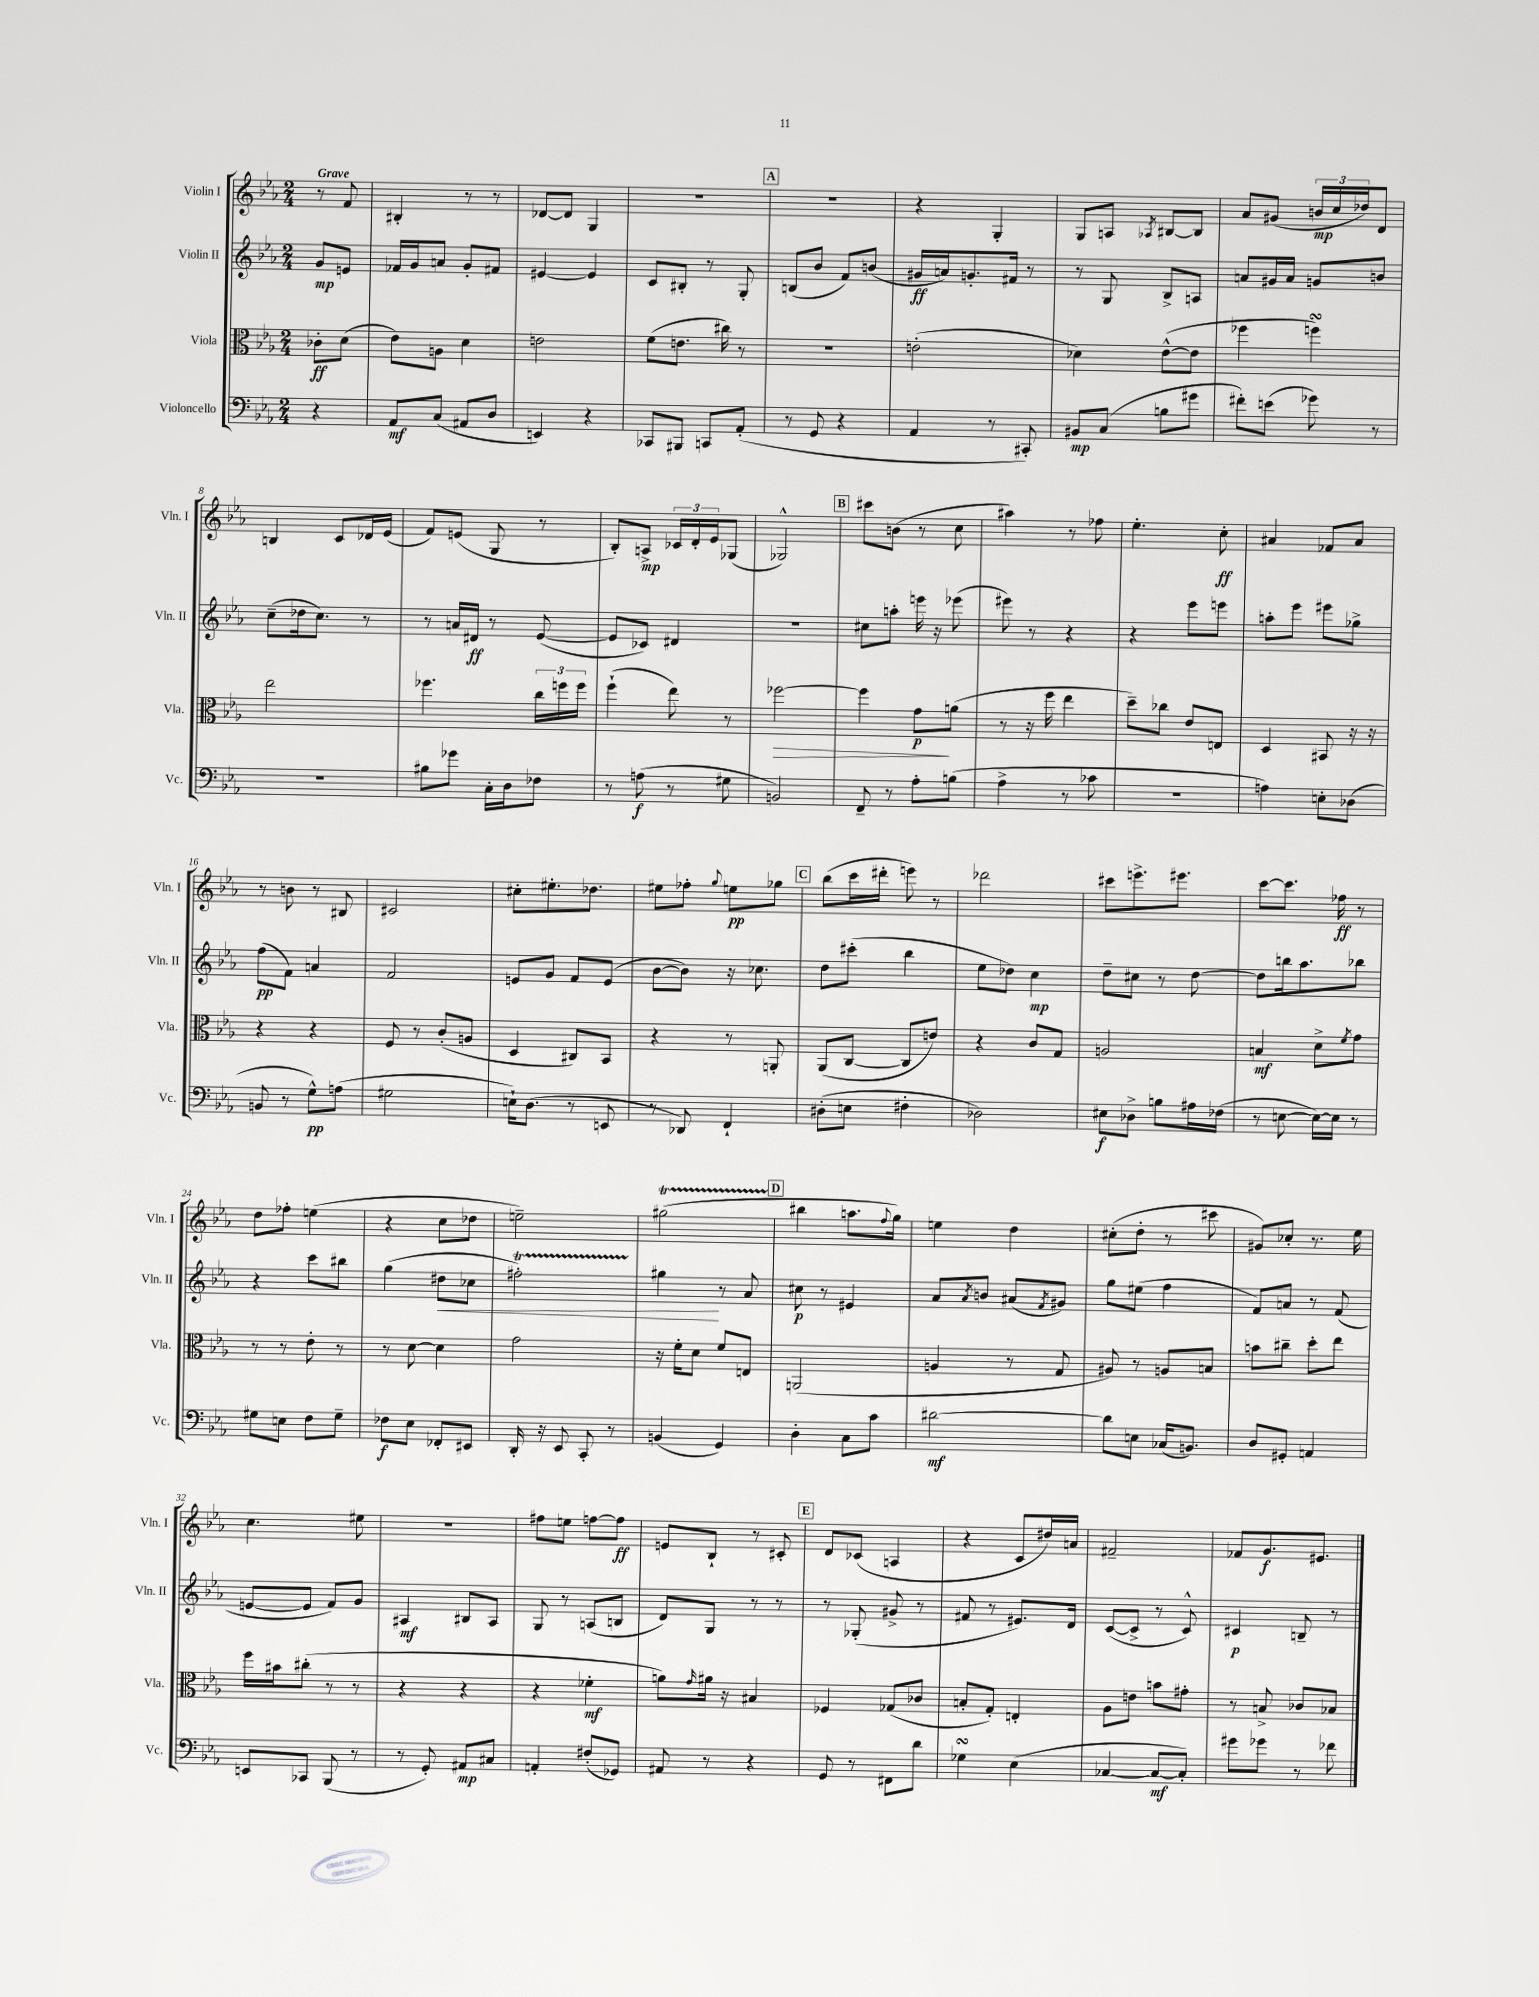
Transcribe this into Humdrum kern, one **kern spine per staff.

**kern	**kern	**kern	**kern
*staff4	*staff3	*staff2	*staff1
*clefF4	*clefC3	*clefG2	*clefG2
*k[b-e-a-]	*k[b-e-a-]	*k[b-e-a-]	*k[b-e-a-]
*M2/4	*M2/4	*M2/4	*M2/4
4r	8c-'	8g	8r
.	(8d	8e	8f
=	=	=	=
8AA-	8e-)	16f-	4B#'
.	.	16g	.
(8C	8A	8a	.
8AA#	4d	8g'	8r
8D	.	8f#	8r
=	=	=	=
4EE)	2e	[4e#	[8d-
.	.	.	8d-]
4r	.	4e#]	4G
=	=	=	=
8CC-	(8f	8c	2r
8BBB#	8.e	8B#'	.
8CC	.	8r	.
.	16cc#)	.	.
(8AA-'	8r	8G'	.
=	=	=	=
8r	2r	(8B	2r
8GG	.	8b-	.
4r	.	8f)	.
.	.	(8b	.
=	=	=	=
4AA-	(2e'	16g#	4r
.	.	16a)	.
.	.	8.g'	.
8r	.	.	4G'
.	.	16f#	.
8CC#')	.	8r	.
=	=	=	=
8BB#	4d-)	8r	8G
(8C	.	8G	8A
.	.	.	8qA-
8B	([8e-^^	8B-^	[8B#
8g#	8e-]	8A	8B#]
=	=	=	=
8f#')	4ff-	8a	8a-
(8e	.	16g#	(8g#
.	.	16a	.
8g-)	4ff)	8g	24b
.	.	.	24cc
.	.	.	24dd-)
8r	.	8b	8d
=	=	=	=
2r	2ee-	(8cc~	4B
.	.	16dd-	.
.	.	8.cc)	.
.	.	.	8c
.	.	8r	16d-
.	.	.	(16e-
=	=	=	=
8B#	4.ff-	8r	8f)
8g-	.	16a	(8e
.	.	16d#	.
16C'	.	8r	8G
16D	.	.	.
8F-	24cc	([8e-	8r
.	24ff	.	.
.	24ff	.	.
=	=	=	=
8r	(4ff`	8e-]	8B-')
(8A	.	8c-)	8A^
8r	8ee-)	4d#	24c-
.	.	.	24d'
.	.	.	24e-
8G#	8r	.	(8G-
=	=	=	=
2BB)	[2ff-	2r	2G-^^)
=	=	=	=
8FF~	4ff-]	8cc#	8ccc#
8r	.	8aa'	(8b
8A-'	8g	16eee	8r
.	.	16r	.
(8B	(8a	(8eee-	8cc
=	=	=	=
4A-^	8r	8eee#)	4aa#)
.	16r	8r	.
.	16ff	.	.
8r	4ee-	4r	8r
8c-	.	.	8ff-
=	=	=	=
2r	8dd~)	4r	4.ee-'
.	8cc-	.	.
.	8e-	8eee-	.
.	8E	8eee	8cc'
=	=	=	=
4A)	4D	8aa'	4a#
.	.	8eee-	.
8E'	8BB#	8eee#	8f-
(8D-	16r	8gg-^	8a#
.	16r	.	.
=	=	=	=
8BB	4r	(8ff	8r
8r	.	8f)	8b
8G^^)	4r	4a	8r
(8A	.	.	8B#
=	=	=	=
2G#	8F	2f	2c#
.	8r	.	.
.	(8c'	.	.
.	8A	.	.
=	=	=	=
16E`)	4D	8e	8cc#'
(8.D	.	.	.
.	.	8g	8.ee#'
8r	8C#)	8f	.
.	.	.	8.dd-
8EE	8BB-	(8e	.
=	=	=	=
8r	4r	[8b-	8ee#
8DD-)	.	8b-])	8ff-'
.	.	.	8qqgg
4FF`	8r	16r	8ee
.	.	8.cc-	.
.	8AA'	.	8gg-
=	=	=	=
(8D#'	(8AA-	8dd	(8bb-
8E	[8C	(8ccc#'	16ccc
.	.	.	16ddd#'
4F#'	8C]	4bb-	8eee)
.	8e)	.	8r
=	=	=	=
2D-)	4r	8ee-	2ddd-
.	.	8dd-)	.
.	8c	4cc	.
.	8G	.	.
=	=	=	=
8E#	2A	8dd~	8ccc#
8D-^	.	8cc#	8.eee^
8B	.	8r	.
.	.	.	8.eee#
16A#	.	[8dd	.
(16F-	.	.	.
=	=	=	=
8r	4B	8dd]	[8ccc
[8E	.	16bb	8.ccc]
.	.	8.aa-	.
16E_)	8d^	.	.
16E]	.	.	16ff-
.	8qf	.	.
8r	8g	8bb-	8r
=	=	=	=
8G#	8r	4r	8dd
8E	8r	.	8ff-'
8F	8e-'	8ccc	(4ee
8G#~	8r	8bb#	.
=	=	=	=
8F-	8r	(4gg	4r
8E-	[8d	.	.
8FF-'	4d]	8dd#	8cc
8EE#	.	8cc-	8dd-
=	=	=	=
16DD'	2g	2ff#')	2ee~)
16r	.	.	.
8EE-	.	.	.
8CC'	.	.	.
8r	.	.	.
=	=	=	=
(4BB	16r	4gg#	(2gg#
.	16f'	.	.
.	8d	.	.
4GG)	8f	8r	.
.	8E	8a-	.
=	=	=	=
4D'	(2AA	8cc#	4bb#
.	.	8r	.
8C	.	4e#	8.aa
8c	.	.	.
.	.	.	8qqff
.	.	.	16gg)
=	=	=	=
[2d#	4A	8a-	4ee
.	.	8qa-	.
.	.	8b	.
.	8r	(8a#	4dd
.	.	8qf	.
.	8G	8g#)	.
=	=	=	=
8d#]	8A#)	8gg	(8cc#'
8E	8r	(8ee#	8dd'
(16C-	8A	4ff	8r
8.BB)	.	.	.
.	8B	.	8ccc#
=	=	=	=
8D	8b	8f)	8g#)
8GG#'	8cc#~	8a	8cc-'
4AA	8dd'	8r	8.r
.	8ee-	(8f	.
.	.	.	16ee-
=	=	=	=
8EE	16ff	[8e	4.cc
.	16b#	.	.
8CC-	(8cc#'	8e]	.
(8BBB-	8r	8f)	.
8r	8r	8g	8ee#
=	=	=	=
8r	4r	4A#	2r
8GG')	.	.	.
8AA#	4r	8B#	.
8C#	.	8A#	.
=	=	=	=
4AA'	4r	8G	8ff#
.	.	8r	8ee
(8F#'	4f-'	(8A	[8ff
8GG-)	.	8B	8ff]
=	=	=	=
8AA#	8a)	8d)	8e
.	16qqg	.	.
8r	16a#	8G	8B-`
.	16r	.	.
4r	4B#	8r	8r
.	.	8r	8c#'
=	=	=	=
8GG	4F-	8r	8d
8r	.	(8G-'	(8c-
8FF#	(8G-	8g#^	4A
8d	8c-	8r	.
=	=	=	=
4G-	8B'	8f#	4r
.	8G')	8r	.
(4E-	4E'	8.e#)	8c
.	.	.	16dd#)
.	.	16d	16a
=	=	=	=
[4C-	8A-	([8c	2f#~
.	8e	8c^]	.
8C-_	8b	8r	.
8C-'])	8g#'	8c^^)	.
=	=	=	=
8g#	8r	4c#	8f-
8g-	8B^	.	8.g
8r	8c-	8B~	.
.	.	.	8.e#
8f-	8B-	8r	.
==	==	==	==
*-	*-	*-	*-
